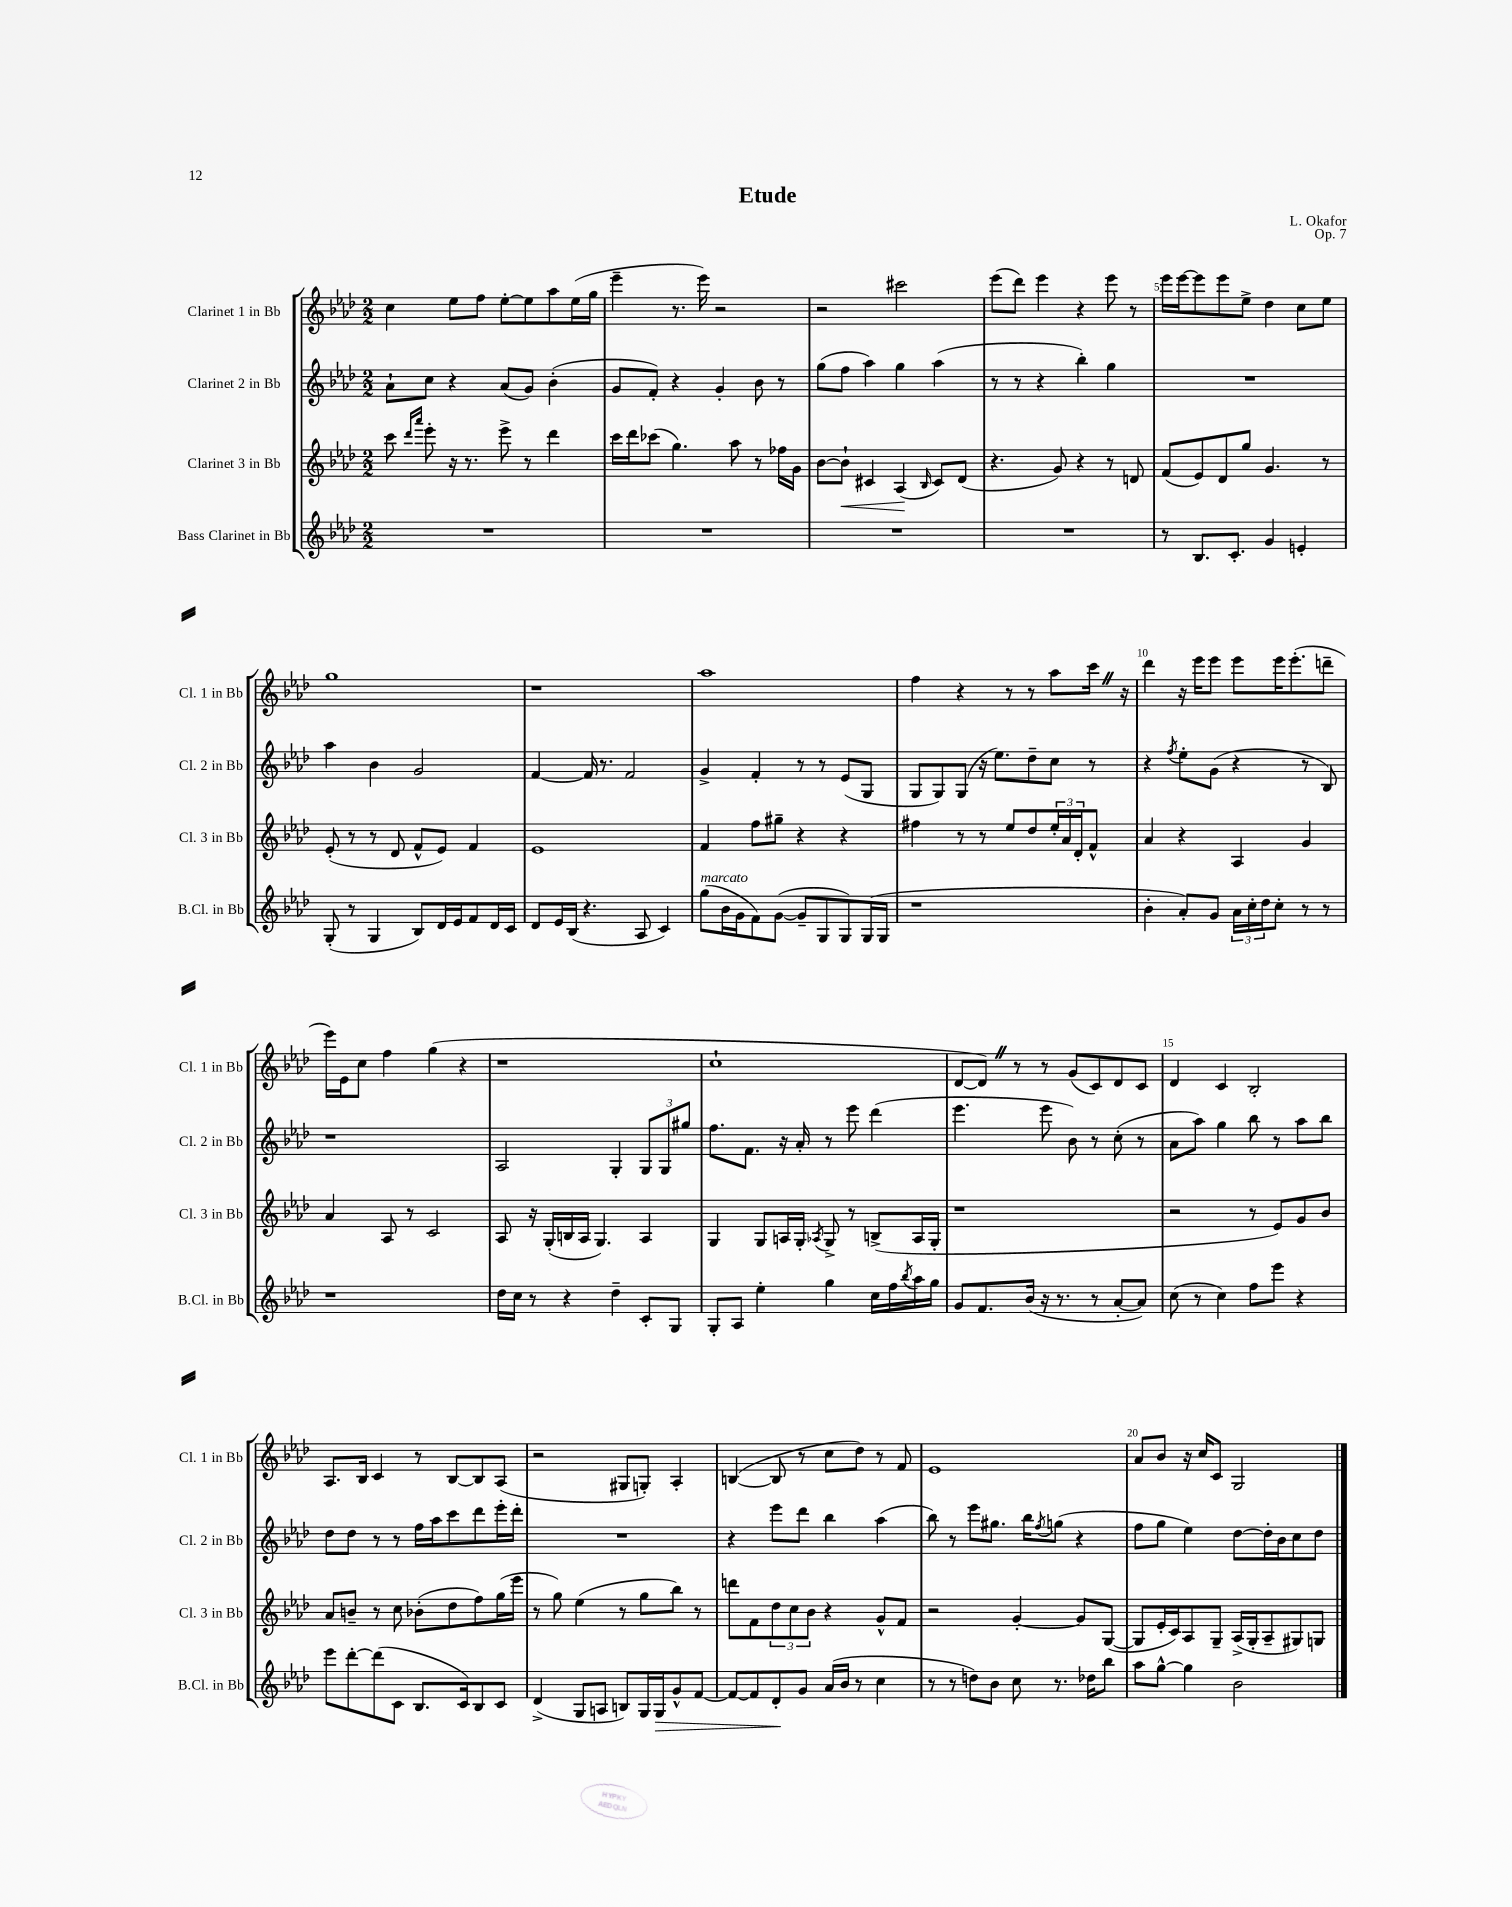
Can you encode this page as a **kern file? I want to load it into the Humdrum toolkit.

**kern	**dynam	**kern	**dynam	**kern	**kern
*part4	*part4	*part3	*part3	*part2	*part1
*staff4	*staff4	*staff3	*staff3	*staff2	*staff1
*I"Bass Clarinet in Bb	*	*I"Clarinet 3 in Bb	*	*I"Clarinet 2 in Bb	*I"Clarinet 1 in Bb
*I'B.Cl. in Bb	*	*I'Cl. 3 in Bb	*	*I'Cl. 2 in Bb	*I'Cl. 1 in Bb
*clefG2	*	*clefG2	*	*clefG2	*clefG2
*k[b-e-a-d-]	*	*k[b-e-a-d-]	*	*k[b-e-a-d-]	*k[b-e-a-d-]
*M2/2	*	*M2/2	*	*M2/2	*M2/2
=1	=1	=1	=1	=1	=1
1r	.	8ccc\	.	8a-`\L	4cc\
.	.	16qqddd-/LL	.	.	.
.	.	16qqaaa-/JJ	.	.	.
.	.	8eee-'\	.	8cc\J	.
.	.	16r	.	4r	8ee-\L
.	.	8.r	.	.	.
.	.	.	.	.	8ff\J
.	.	8eee-^\	.	(8a-/L	[8ee-'\L
.	.	8r	.	8g/J)	8ee-\]
.	.	4ddd-\	.	(4b-'\	8aa-\
.	.	.	.	.	(16ee-\L
.	.	.	.	.	16gg\JJ
=2	=2	=2	=2	=2	=2
1r	.	16ccc\LL	.	8g/L	4eee-~\
.	.	16ddd-\J	.	.	.
.	.	(8ccc-X\J	.	8f'/J)	.
.	.	4.gg\)	.	4r	8.r
.	.	.	.	.	16eee-\)
.	.	.	.	4g'/	2r
.	.	8aa-\	.	.	.
.	.	8r	.	8b-\	.
.	.	16ff-X\LL	.	8r	.
.	.	16g\JJ	.	.	.
=3	=3	=3	=3	=3	=3
1r	.	[8b-\L	.	(8gg\L	2r
!	!	!	!LO:HP:b	!	!
.	.	8b-`\J]	<	8ff\J	.
.	.	4c#X/	.	4aa-\)	.
.	.	(4A-/	.	4gg\	2ccc#X\
.	.	16qqB-/	.	.	.
.	.	8c#/L)	[	(4aa-\	.
.	.	(8d-/J	.	.	.
=4	=4	=4	=4	=4	=4
1r	.	4.r	.	8r	(8eee-\L
.	.	.	.	8r	8ddd-\J)
.	.	.	.	4r	4eee-\
.	.	8g/)	.	.	.
.	.	4r	.	4bb-'\)	4r
.	.	8r	.	4gg\	8eee-\
.	.	8dn/	.	.	8r
=5	=5	=5	=5	=5	=5
8r	.	(8f/L	.	1r	16eee-\LL
.	.	.	.	.	[16eee-\J
8.B-/L	.	8e-/)	.	.	8eee-\]
.	.	8d-/	.	.	8eee-\
8.c'/J	.	.	.	.	.
.	.	8gg/J	.	.	8ee-^\J
4g/	.	4.g/	.	.	4dd-\
4en'/	.	.	.	.	8cc\L
.	.	8r	.	.	8ee-\J
!!LO:LB:g=z
=6	=6	=6	=6	=6	=6
(8G'/	.	(8e-'/	.	4aa-\	1gg
8r	.	8r	.	.	.
4G/	.	8r	.	4b-\	.
.	.	8d-/	.	.	.
8B-/L)	.	8f^^/L	.	2g/	.
16d-/L	.	8e-/J)	.	.	.
16e-/J	.	.	.	.	.
8f/	.	4f/	.	.	.
16d-/L	.	.	.	.	.
16c/JJ	.	.	.	.	.
=7	=7	=7	=7	=7	=7
8d-/L	.	1e-	.	[4f/	1r
16e-/L	.	.	.	.	.
(16B-/JJ	.	.	.	.	.
4.r	.	.	.	16f/]	.
.	.	.	.	8.r	.
.	.	.	.	2f/	.
8A-/	.	.	.	.	.
4c/)	.	.	.	.	.
=8	=8	=8	=8	=8	=8
!LO:TX:a:i:t=marcato	!	!	!	!	!
(8gg\L	.	4f/	.	4g^/	1aa-
16b-\L	.	.	.	.	.
16g\J	.	.	.	.	.
8f\)	.	8ff\L	.	4f'/	.
([8g\J	.	8gg#X~\J	.	.	.
8g~/L]	.	4r	.	8r	.
8G/	.	.	.	8r	.
8G/)	.	4r	.	(8e-/L	.
(16G/L	.	.	.	8G/J	.
16G/JJ	.	.	.	.	.
=9	=9	=9	=9	=9	=9
1r	.	4ff#X\	.	8G/L	4ff\
.	.	.	.	8G/)	.
.	.	8r	.	(8G/J	4r
.	.	8r	.	16r	.
.	.	.	.	8.ee-\L)	.
.	.	8ee-/L	.	.	8r
.	.	8dd-/	.	8dd-~\	8r
.	.	24ee-'/L	.	8cc\J	8aa-\L
.	.	24a-/	.	.	.
.	.	24d-'/J	.	.	.
.	.	8f^^/J	.	8r	16cccZ\Jk
.	.	.	.	.	16r
=10	=10	=10	=10	=10	=10
4b-'\	.	4a-/	.	4r	4ddd-\
.	.	.	.	8qff/	.
8a-'/L)	.	4r	.	8ee-'\L	16r
.	.	.	.	.	16eee-\KL
8g/J	.	.	.	(8g\J	8eee-\J
24a-\LL	.	4A-/	.	4r	8eee-\L
24cc'\	.	.	.	.	.
24dd-\J	.	.	.	.	.
8cc'\J	.	.	.	.	16eee-\K
.	.	.	.	.	(8.eee-'\
8r	.	4g/	.	8r	.
8r	.	.	.	8B-/)	8dddn~\J
!!LO:LB:g=z
=11	=11	=11	=11	=11	=11
1r	.	4a-/	.	1r	16eee-\LL)
.	.	.	.	.	16e-\J
.	.	.	.	.	8cc\J
.	.	8A-/	.	.	4ff\
.	.	8r	.	.	.
.	.	2c/	.	.	(4gg\
.	.	.	.	.	4r
=12	=12	=12	=12	=12	=12
16dd-\LL	.	8A-/	.	2A-/	1r
16cc\JJ	.	.	.	.	.
8r	.	16r	.	.	.
.	.	(16G'/LL	.	.	.
4r	.	16Bn/	.	.	.
.	.	16A-/JJ	.	.	.
.	.	4.G/)	.	.	.
4dd-~\	.	.	.	4G'/	.
8c'/L	.	4A-/	.	12G/L	.
.	.	.	.	12G/	.
8G/J	.	.	.	.	.
.	.	.	.	12gg#X/J	.
=13	=13	=13	=13	=13	=13
8G'/L	.	4G/	.	8.ff\L	1cc`
8A-/J	.	.	.	.	.
.	.	.	.	8.f\J	.
4ee-'\	.	8G/L	.	.	.
.	.	16An/L	.	16r	.
.	.	16G'/JJ	.	16a-'/	.
.	.	8qA-X/	.	.	.
4gg\	.	8G^/	.	8r	.
.	.	8r	.	8eee-\	.
16cc\LL	.	(8Bn^/L	.	(4ddd-\	.
16ff\	.	.	.	.	.
8qbb-/	.	.	.	.	.
16aa-\	.	16A-/L	.	.	.
16gg\JJ	.	16G'/JJ	.	.	.
=14	=14	=14	=14	=14	=14
8g/L	.	1r	.	4.eee-\	[8d-/L
8.f/	.	.	.	.	8d-Z/J])
.	.	.	.	.	8r
(16b-/Jk	.	.	.	.	.
16r	.	.	.	8eee-\	8r
8.r	.	.	.	.	.
.	.	.	.	8b-\)	(8g/L
8r	.	.	.	8r	8c/)
[8a-'/L	.	.	.	(8cc'\	8d-/
8a-/J])	.	.	.	8r	8c/J
=15	=15	=15	=15	=15	=15
(8cc\	.	2r	.	8a-\L	4d-/
8r	.	.	.	8aa-\J)	.
4cc\)	.	.	.	4gg\	4c/
8ff\L	.	8r	.	8bb-\	2B-'/
8eee-\J	.	8e-/L)	.	8r	.
4r	.	8g/	.	8aa-\L	.
.	.	8b-/J	.	8bb-\J	.
!!LO:LB:g=z
=16	=16	=16	=16	=16	=16
8eee-\L	.	8a-/L	.	8dd-\L	8.A-/L
[8ddd-'\	.	8bn~/J	.	8dd-\J	.
.	.	.	.	.	16B-/Jk
(8ddd-\]	.	8r	.	8r	4c/
8c\J	.	8cc\	.	8r	.
8.B-/L	.	(8b-X'\L	.	16ff\LL	8r
.	.	.	.	16aa-\J	.
.	.	8dd-\	.	8ccc\	[8B-/L
16c/k)	.	.	.	.	.
8B-/	.	8ff\)	.	8ddd-\	8B-/]
8c/J	.	(16gg\L	.	16eee-'\L	(8A-/J
.	.	16eee-\JJ	.	16ddd-'\JJ	.
=17	=17	=17	=17	=17	=17
(4d-^/	.	8r	.	1r	2r
.	.	8gg\)	.	.	.
8G/L	.	(4ee-\	.	.	.
8An/J	.	.	.	.	.
8Bn/L)	.	8r	.	.	8G#X/L
16G/L	.	8gg\L	.	.	8Gn'/J)
!	!LO:HP:b	!	!	!	!
16G/J	>	.	.	.	.
8g^^/	.	8bb-\J)	.	.	4A-'/
[8f/J	.	8r	.	.	.
=18	=18	=18	=18	=18	=18
8f/L_	.	8dddn\L	.	4r	([4Bn/
8f/]	.	8f\	.	.	.
8d-'/	.	12dd-\	.	8eee-\L	8B/]
.	.	12cc\	.	.	.
8g/J	]	.	.	8ddd-\J	8r
.	.	12b-\J	.	.	.
(16a-/LL	.	4r	.	4bb-\	8cc\L
16b-/JJ	.	.	.	.	.
8r	.	.	.	.	8dd-\J)
4cc\	.	8g^^/L	.	(4aa-\	8r
.	.	8f/J	.	.	8f/
=19	=19	=19	=19	=19	=19
8r	.	2r	.	8bb-\)	1e-
8r	.	.	.	8r	.
8ddn\L)	.	.	.	8eee-\L	.
8b-\J	.	.	.	8.gg#X\J	.
8cc\	.	[4g'/	.	.	.
.	.	.	.	16bb-\KL	.
.	.	.	.	8qff/	.
8.r	.	.	.	(8ggn\J	.
.	.	8g/L]	.	4r	.
16dd-X\KL	.	.	.	.	.
8bb-\J	.	([8G/J	.	.	.
=20	=20	=20	=20	=20	=20
8aa-\L	.	8G/L]	.	8ff\L	8a-/L
[8gg^^\J	.	16e-'/L	.	8gg\J	8b-/J
.	.	16c/J)	.	.	.
4gg\]	.	8A-/	.	4ee-\)	16r
.	.	.	.	.	16cc/KL
.	.	8G~/J	.	.	8c/J
2b-\	.	(16A-^/LL	.	[8dd-\L	2G/
.	.	16G'/J	.	.	.
.	.	8A-~/	.	16dd-'\L]	.
.	.	.	.	16b-\J	.
.	.	8G#X/)	.	8cc\	.
.	.	8Gn/J	.	8dd-\J	.
==	==	==	==	==	==
*-	*-	*-	*-	*-	*-
